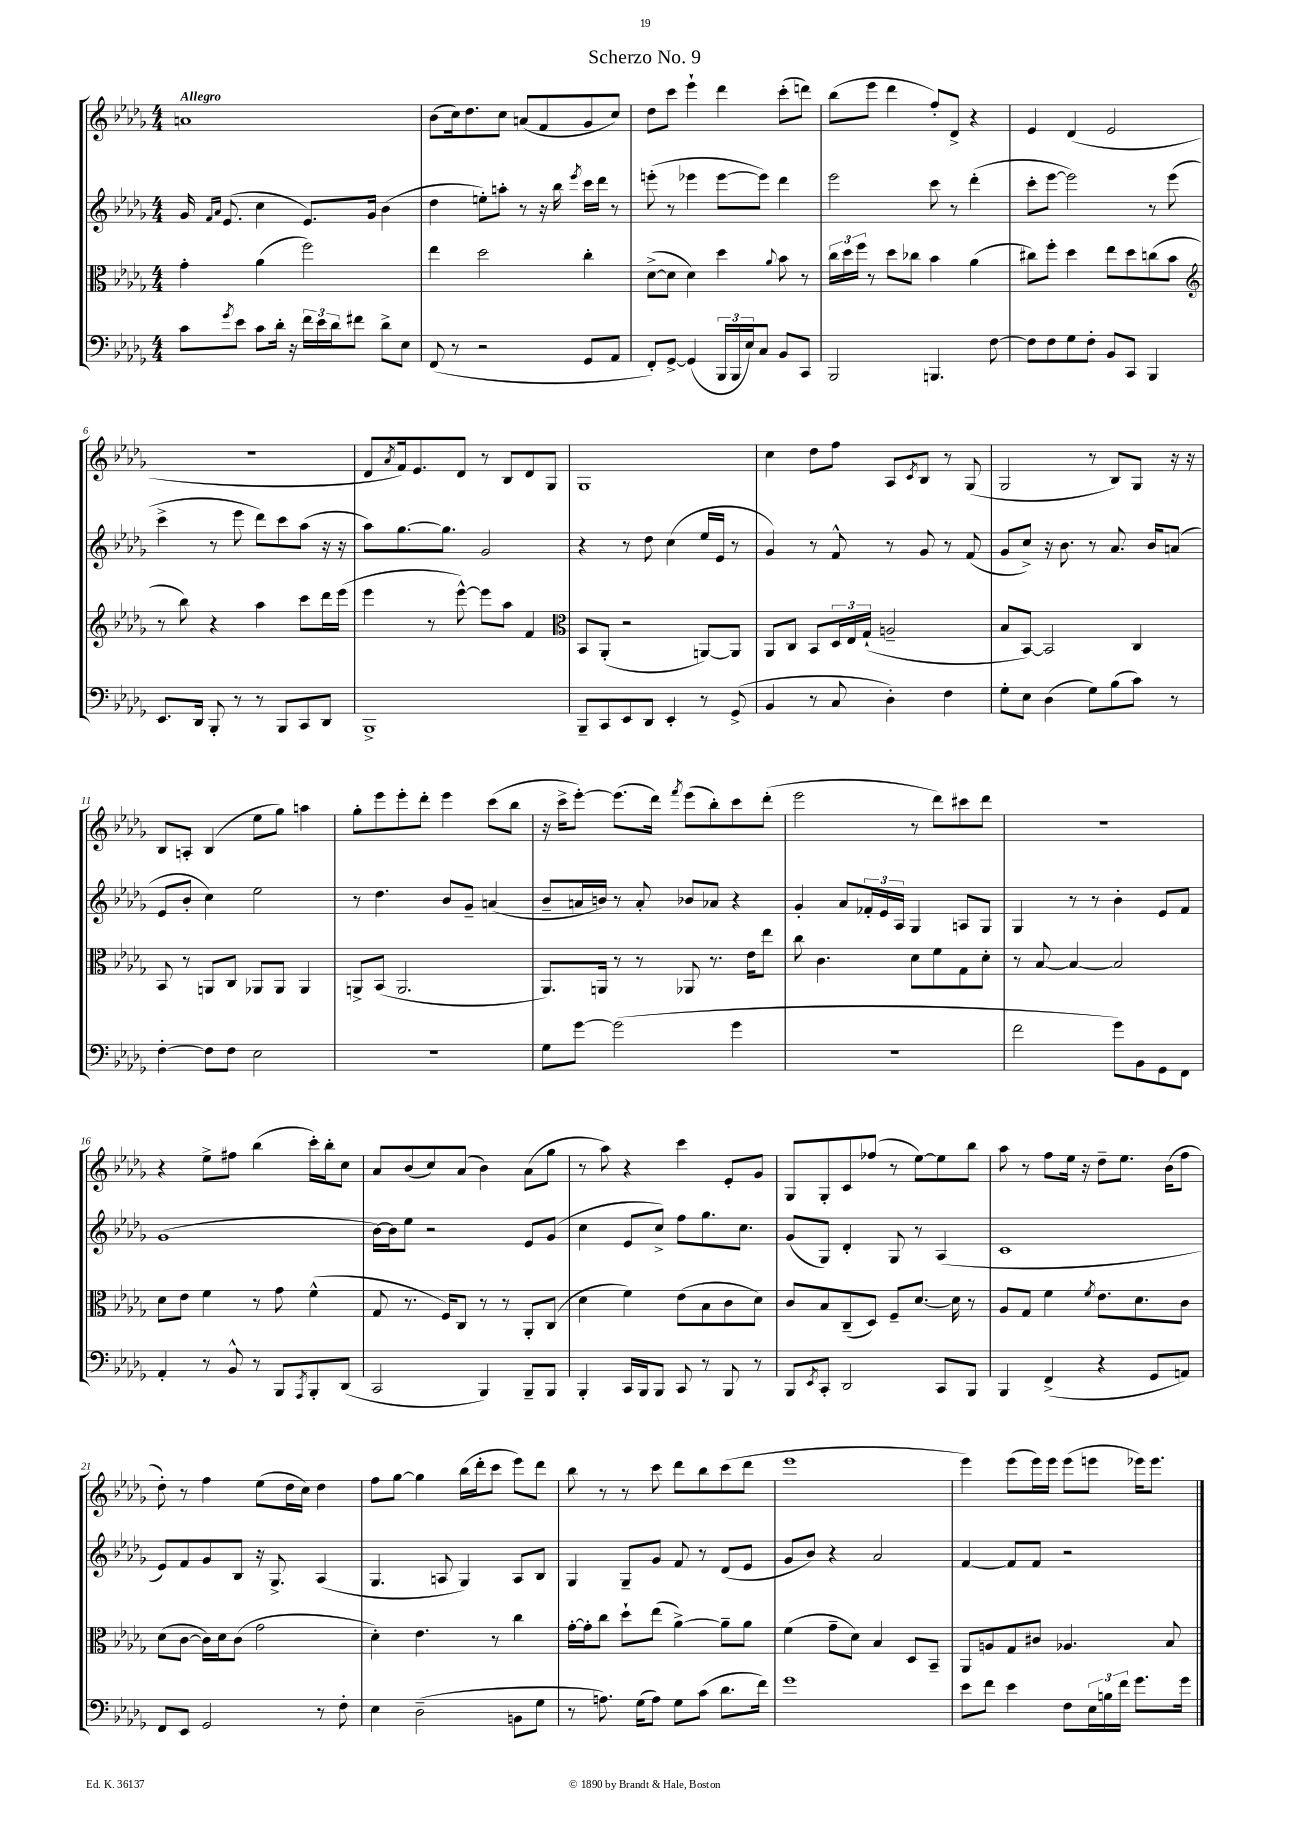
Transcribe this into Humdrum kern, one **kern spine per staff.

**kern	**kern	**kern	**kern
*part4	*part3	*part2	*part1
*staff4	*staff3	*staff2	*staff1
*clefF4	*clefC3	*clefG2	*clefG2
*k[b-e-a-d-g-]	*k[b-e-a-d-g-]	*k[b-e-a-d-g-]	*k[b-e-a-d-g-]
*M4/4	*M4/4	*M4/4	*M4/4
=1	=1	=1	=1
!	!	!	!LO:TX:a:B:t=Allegro
8c\L	4g-'\	16g-/	1an
.	.	16qqf/LL	.
.	.	16qqa-/JJ	.
.	.	(8.e-/	.
8qg-/	.	.	.
8e-\J	.	.	.
8c\L	(4a-\	4cc\	.
16d-'\Jk	.	.	.
16r	.	.	.
24f\LL	2ff\)	8.e-/L)	.
24e-\	.	.	.
24d-\J	.	.	.
8f#X\J	.	.	.
.	.	16g-/Jk	.
8d-^\L	.	(4b-\	.
8E-\J	.	.	.
=2	=2	=2	=2
(8FF/	4ee-\	4dd-\	(8b-\L
8r	.	.	16cc\k)
.	.	.	8.dd-\
2r	2dd-\	8een'\L)	.
.	.	8aan'\J	8cc\J
.	.	8r	(8an/L
.	.	16r	8f/
.	.	16bb-\	.
.	.	8qeee-/	.
8GG-/L	4cc'\	16ccc\LL	8g-/
.	.	16ddd-\JJ	.
8AA-/J	.	8r	8cc/J)
=3	=3	=3	=3
8FF'/L)	([8d-^\L	(8eeen'\	8dd-\L
[8GG-^/J	8d-\J]	8r	8ccc\J
(4GG-/]	4d-\)	4eee-X\	4eee-`\
24BBB-/LL	4dd-\	[8eee-\L	4ddd-\
24BBB-/	.	.	.
24E-/J)	.	.	.
8C/J	.	8eee-\J])	.
.	8qqa-/	.	.
8BB-/L	8b-\	4ddd-\	(8ccc'\L
8CC/J	8r	.	8dddn\J)
=4	=4	=4	=4
2BBB-/	24cc\LL	2eee-\	(8bb-\L
.	24dd-\	.	.
.	24ff\JJ	.	.
.	8r	.	8eee-\J
.	8dd-\L	.	4ddd-\
.	8cc-X\J	.	.
4.BBBn/	4b-\	8ccc\	8ff'/L)
.	.	8r	8d-^/J
.	(4a-\	(4ddd-'\	4r
[8F\	.	.	.
=5	=5	=5	=5
8F\L]	8cc#X\L)	8ccc'\L	4e-/
8F\	8ff'\J	[8eee-\J	.
8G-\	4dd-\	2eee-\])	(4d-/
8F'\J	.	.	.
8BB-/L	8ee-\L	.	2e-/
8CC/J	8dd-\	.	.
4BBB-/	(8ccn\	8r	.
.	8b-\J	(8eee-\	.
!!LO:LB:g=z
=6	=6	=6	=6
*	*clefG2	*	*
8.EE-/L	8r	4ccc^\	1r
.	8bb-\)	.	.
16DD-/Jk	.	.	.
8BBB-'/	4r	8r	.
8r	.	8eee-\	.
8r	4aa-\	8ddd-\L)	.
8BBB-/L	.	8ccc\	.
8CC/	8ccc\L	(8aa-\J	.
8DD-/J	16ddd-\L	16r	.
.	(16eee-\JJ	16r	.
=7	=7	=7	=7
1BBB-^	4eee-\	8aa-\L)	8d-/L
.	.	.	8qa-/
.	.	[8.gg-\	16f/k)
.	.	.	8.e-/
.	8r	.	.
.	.	8.gg-\J]	.
.	[8eee-^^\)	.	8d-/J
.	8eee-\L]	2g-/	8r
.	8aa-\J	.	8B-/L
.	4f/	.	8d-/
.	.	.	8G-/J
=8	=8	=8	=8
*	*clefC3	*	*
8BBB-~/L	8BB-/L	4r	1G-
8CC/	(8AA-'/J	.	.
8EE-/	2r	8r	.
8DD-/J	.	8dd-\	.
4EE-'/	.	(4cc\	.
8r	[8AAn/L)	16ee-/LL	.
.	.	16e-/JJ	.
(8GG-^/	8AA/J]	8r	.
=9	=9	=9	=9
4BB-/	8AA-/L	4g-/)	4cc\
.	8C/J	.	.
8r	8BB-/L	8r	8dd-\L
8C/	24D-/L	8f^^/	8ff\J
.	24E-/	.	.
.	(24G-`/JJ	.	.
4D-'\)	2An~/	8r	8A-/L
.	.	.	8qc/
.	.	8g-/	8B-/J
4F\	.	8r	8r
.	.	(8f/	(8G-/
=10	=10	=10	=10
8G-'\L	8B-/L	8g-/L	2G-/
8E-\J	[8BB-/J)	8cc^/J)	.
(4D-\	2BB-/]	16r	.
.	.	8.b-\	.
8G-\L)	.	8r	8r
(8B-\	.	8.a-/	8B-/L)
8c\J)	4C/	.	8G-/J
.	.	16b-/KL	.
8r	.	(8an/J	16r
.	.	.	16r
!!LO:LB:g=z
=11	=11	=11	=11
[4F'\	8BB-/	8e-/L	8B-/L
.	8r	8b-'/J	8An'/J
8F\L]	8AAn/L	4cc\)	(4B-/
8F\J	8C/J	.	.
2E-\	8AA-X/L	2ee-\	8ee-\L
.	8AA-/J	.	8gg-\J)
.	4AA-/	.	4aan\
=12	=12	=12	=12
1r	8AAn^/L	8r	8gg-'\L
.	(8BB-/J	4.dd-\	8eee-\
.	2.AA/	.	8eee-'\
.	.	.	8ddd-'\J
.	.	8b-/L	4eee-\
.	.	8g-~/J	.
.	.	(4an/	(8ccc\L
.	.	.	8bb-\J
=13	=13	=13	=13
8G-\L	8.AA-/L)	8b-~/L	16r
.	.	.	16ccc^\KL
[8g-\J	.	16an/L	[8eee-'\J)
.	16AAn/Jk	16bn/JJ)	.
(2g-\]	8r	8r	(8.eee-\L]
.	8r	8a'/	.
.	.	.	16ddd-\Jk)
.	.	.	8qfff/
.	8AA-X/	8b-X/L	(8eee-\L
.	8.r	8a-X/J	8bb-'\)
4g-\	.	4r	8ccc\
.	16e-\KL	.	.
.	8ee-\J	.	(8ddd-'\J
=14	=14	=14	=14
1r	8cc\	4g-'/	2eee-\
.	4.c\	.	.
.	.	8a-/L	.
.	.	24f-X'/L	.
.	.	24e-/	.
.	.	24A-/JJ	.
.	8d-\L	4G-/	8r
.	8f\	.	8ddd-\L)
.	8G-\	8An/L	8ccc#X\
.	8d-'\J	8G-/J	8ddd-\J
=15	=15	=15	=15
2f\	8r	4G-/	1r
.	[8B-/	.	.
.	4B-/_	8r	.
.	.	8r	.
8g-\L)	2B-/]	4b-'\	.
8BB-\	.	.	.
8GG-\	.	8e-/L	.
8FF\J	.	8f/J	.
!!LO:LB:g=z
=16	=16	=16	=16
4AA-'/	8d-\L	(1g-	4r
.	8e-\J	.	.
8r	4f\	.	8ee-^\L
8BB-^^/	.	.	8ff#X\J
8r	8r	.	(4bb-\
8BBB-/L	8g-\	.	.
8qAAA-/	.	.	.
8BBB-'/	(4f^^\	.	16ccc'\LL)
.	.	.	16bb-'\J
(8DD-/J	.	.	8cc\J
=17	=17	=17	=17
2CC/	8G-/	[16b-\LL)	8a-/L
.	.	16b-\J]	.
.	8.r	8ee-\J	(8b-/
.	.	2r	8cc/)
.	16F/KL)	.	.
.	8C/J	.	(8a-/J
4BBB-/)	8r	.	4b-\)
.	8r	.	.
8BBB-~/L	8AA-'/L	8e-/L	(8a-\L
8BBB-/J	(8C/J	(8g-/J	8gg-\J
=18	=18	=18	=18
4BBB-'/	4d-\	4cc\	8r
.	.	.	8aa-\)
16CC/LL	4f\)	8e-/L	4r
16BBB-/J	.	.	.
8BBB-/J	.	8cc^/J)	.
8CC/	(8e-\L	8ff\L	4ccc\
8r	8B-\	8.gg-\	.
8BBB-/	8c\	.	8e-'/L
.	.	8.cc\J	.
8r	8d-\J)	.	8g-/J
=19	=19	=19	=19
8BBB-/L	8c/L	(8g-/L	8G-/L
8qEE-/	.	.	.
8CC'/J	8B-/	8G-/J)	8G-'/
2DD-/	(8C~/	4d-'/	8c/
.	8D-/J)	.	(8ff-X/J
.	8F~/L	8G-/	8r
.	[8.d-/J	8r	[8ee-\L)
8CC/L	.	(4A-/	8ee-\]
.	16d-\]	.	.
8BBB-/J	8r	.	8bb-\J
=20	=20	=20	=20
4BBB-/	8A-/L	1c	8aa-\
.	8G-/J	.	8r
(4FF^/	4f\	.	8ff\L
.	.	.	16ee-\Jk
.	.	.	16r
.	8qf/	.	.
4r	8.e-\L	.	8dd-~\L
.	.	.	8.ee-\J
.	8.d-\	.	.
8GG-/L	.	.	.
.	.	.	(16b-\KL
8AAn/J)	8c\J	.	8ff\J
!!LO:LB:g=z
=21	=21	=21	=21
8FF/L	(8d-\L	8e-/L)	8dd-'\)
8EE-/J	[8c\J	8f/	8r
2GG-/	16c\LL])	8g-/	4ff\
.	16d-\J	.	.
.	(8c\J	8B-/J	.
.	2g-\	16r	(8ee-\L
.	.	8.G-^/	.
.	.	.	16dd-\L
.	.	.	16cc\JJ)
8r	.	(4A-/	4dd-\
8F'\	.	.	.
=22	=22	=22	=22
4E-\	4d-'\)	4.G-/	8ff\L
.	.	.	[8gg-\J
(2D-~\	4.e-\	.	4gg-\]
.	.	8An/	.
.	.	4G-/)	(16bb-\LL
.	.	.	16ddd-'\J
.	8r	.	8ccc\J
8BBn\L	4cc\	8A/L	8eee-\L)
8G-\J	.	8B-/J	8ddd-\J
=23	=23	=23	=23
8r	[16g-'\LL	4G-/	8bb-\
.	16g-'\J]	.	.
8.An\)	8cc\J	.	8r
.	8dd-`\L	8G-~/L	8r
(16G-\KL	.	.	.
8A\J)	(8ee-\J	8g-/J	8ccc\
8G-\L	[4a-^\)	8f/	8ddd-\L
(8c\J	.	8r	8bb-\
8.d-\L	8a-~\L]	(8d-/L	(8ccc\
.	8a-\J	8e-/J	8ddd-\J
16f\Jk)	.	.	.
=24	=24	=24	=24
1g-	(4f\	8g-/L	1eee-
.	.	8b-/J)	.
.	8g-~\L	4r	.
.	8d-\J)	.	.
.	4B-/	2a-/	.
.	8D-/L	.	.
.	8BB-~/J	.	.
=25	=25	=25	=25
8e-\L	8AA-/L	[4f/	4eee-\)
8f\J	8An/	.	.
4e-\	8G-/	8f/L]	(8eee-\L
.	8c#X/J	8f/J	16eee-\L)
.	.	.	16eee-\JJ
8F\L	4.A-X/	2r	(8eee-\L
24E-\L	.	.	8eeen\J
24Bn\	.	.	.
24f\JJ	.	.	.
8.g-\L	.	.	16eee-X\KL)
.	.	.	8.eee-\J
.	8B-/	.	.
16g-\Jk	.	.	.
==	==	==	==
*-	*-	*-	*-
